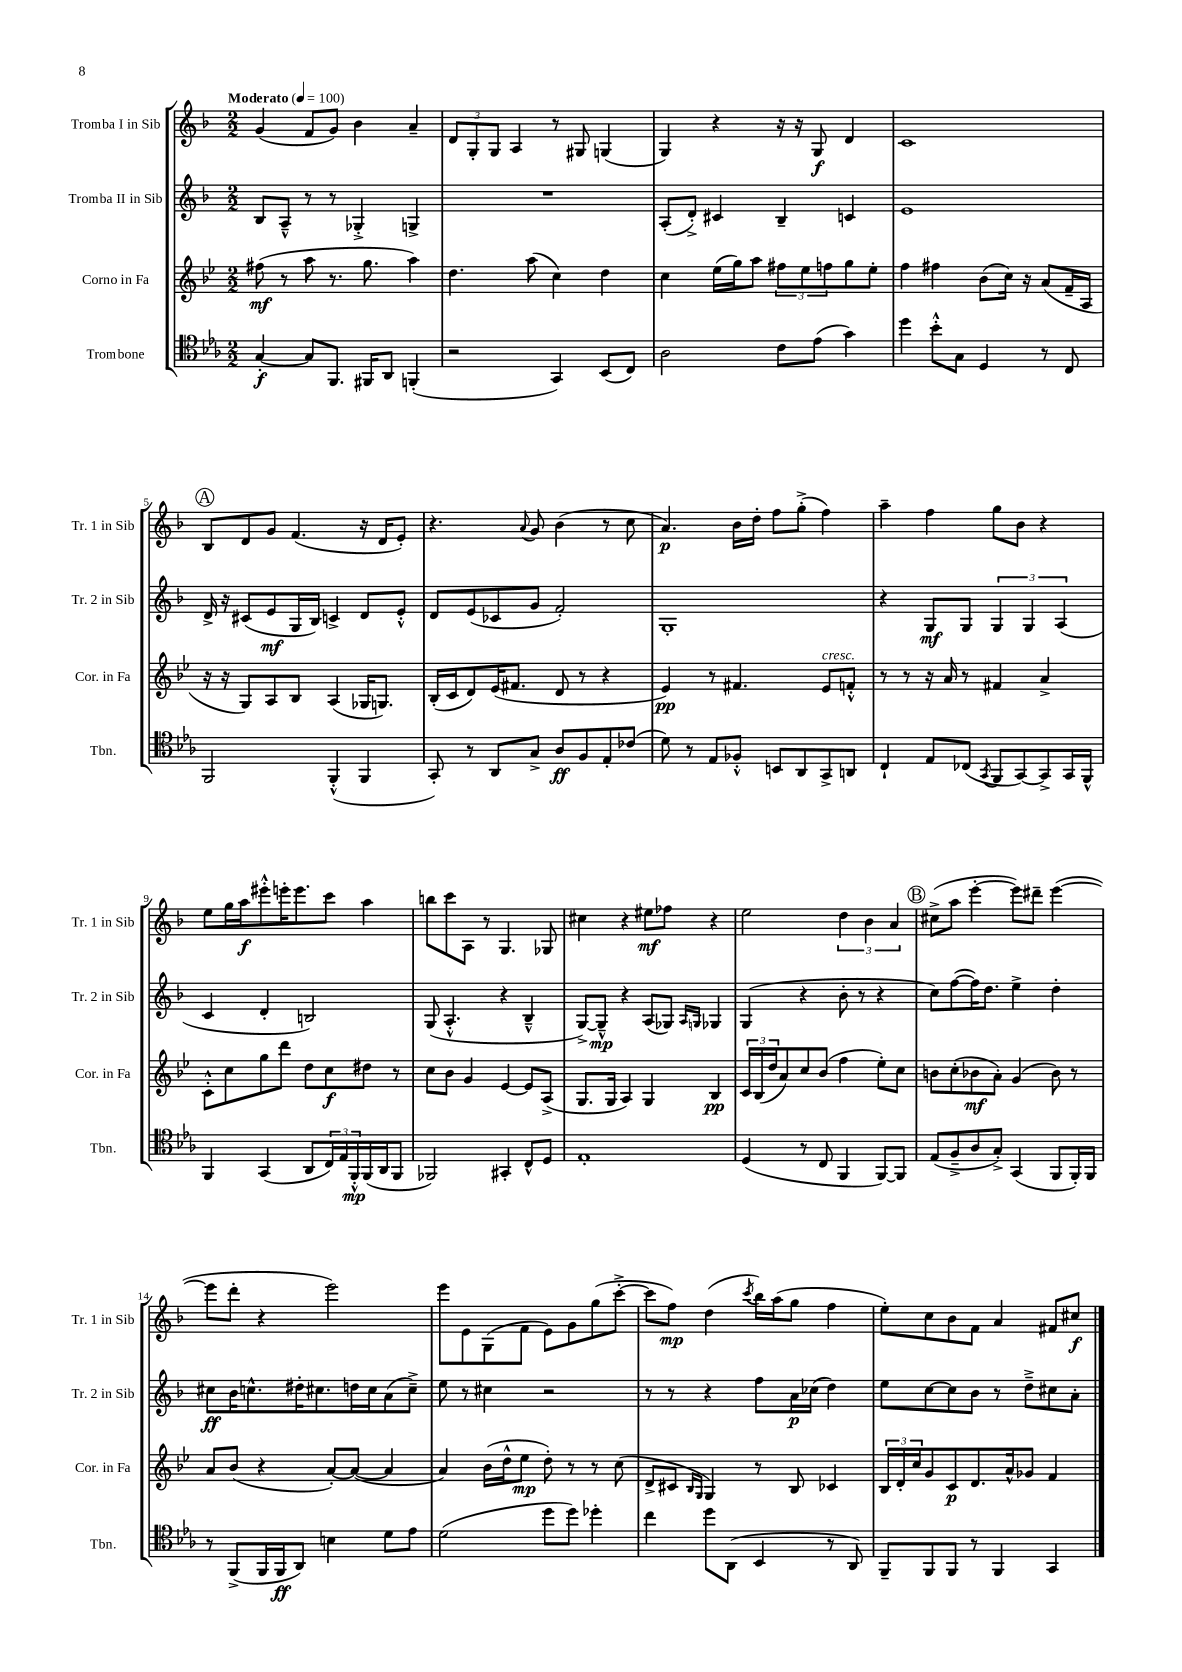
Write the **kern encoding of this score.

**kern	**kern	**kern	**kern
*staff4	*staff3	*staff2	*staff1
*clefC4	*clefG2	*clefG2	*clefG2
*k[b-e-a-]	*k[b-e-]	*k[b-]	*k[b-]
*M2/2	*M2/2	*M2/2	*M2/2
*MM100	*MM100	*MM100	*MM100
[4G'/	(8ff#\	8B-/L	(4g/
.	8r	8A~^^/J	.
8G/]L	8aa\	8r	8f/L
8.FF/J	8.r	8r	8g/J)
.	.	4G-'^/	4b-\
16FF#/LK	8.gg\	.	.
8AA-/J	.	.	.
(4FF'/	4aa\)	4G^/	4a~/
=	=	=	=
2r	4.dd\	1r	12d/L
.	.	.	12G'/
.	.	.	12G/J
.	.	.	4A/
.	(8aa\	.	.
4GG/)	4cc\)	.	8r
.	.	.	8G#/
(8BB-/L	4dd\	.	(4G/
8C/J)	.	.	.
=	=	=	=
2A-\	4cc\	(8A'/L	4G/)
.	.	8d'^/J)	.
.	(16ee-\LL	4c#/	4r
.	16gg\J)	.	.
.	8aa\J	.	.
8c\L	12ff#\L	4B-~/	16r
.	.	.	16r
.	12ee-\	.	.
(8e-\J	.	.	8G/
.	12ff\	.	.
4g\)	8gg\	4c/	4d/
.	8ee-'\J	.	.
=	=	=	=
4dd\	4ff\	1e	1c
8b-'^^\L	4ff#\	.	.
8G\J	.	.	.
4D/	(8b-\L	.	.
.	16cc\Jk)	.	.
.	16r	.	.
8r	(8a/L	.	.
8C/	16f~/L	.	.
.	16A/JJ	.	.
=	=	=	=
2FF/	16r	16d^/	8B-/L
.	16r	16r	.
.	8G/L)	(8c#/L	8d/
.	8A/	8e/	8g/J
.	8B-/J	16G/L	(4.f/
.	.	16B-/JJ)	.
(4FF'^^/	(4A/	4c^/	.
4FF/	16G-/LK	8d/L	16r
.	8.G/J)	.	16d/LK
.	.	8e'^^/J	8e'/J)
=	=	=	=
8GG'/)	(16B-'/LL	8d/L	4.r
.	16c/J	.	.
8r	8d/)	(8e/	.
8AA-/L	(16e-/K	8c-/	.
.	8.f#/J	.	.
.	.	.	8qqa/
8G^/J	.	8g/J	8g/
8A-/L	8d/	2f'/)	(4b-\
8F/	8r	.	.
8E-'/	4r	.	8r
(8c-/J	.	.	8cc\
=	=	=	=
8d\)	4e-/)	1G'	4.a/)
8r	.	.	.
8E-/L	8r	.	.
8F-'^^/J	4.f#/	.	16b-\LL
.	.	.	16dd'\JJ
8BB/L	.	.	8ff\L
8AA-/	.	.	(8gg'^\J
8GG^/	8e-/L	.	4ff\)
8AA/J	8f'^^/J	.	.
=	=	=	=
4C`/	8r	4r	4aa~\
.	8r	.	.
8E-/L	16r	8G/L	4ff\
.	16a/	.	.
(8C-/J	8r	8G/J	.
8qGG/	.	.	.
8FF/L	4f#/	6G/	8gg\L
[8GG/)	.	.	8b-\J
.	.	6G/	.
8GG^/]	4a^/	.	4r
.	.	(6A/	.
16GG/L	.	.	.
16FF^^/JJ	.	.	.
=	=	=	=
4FF/	8c'^^\L	4c/	8ee\L
.	8cc\	.	16gg\L
.	.	.	16aa\J
(4GG/	8gg\	4d'/	8eee#'^^\
.	8ddd\J	.	16eee'\K
.	.	.	8.eee\
8AA-/L	8dd\L	2B/)	.
24C/L)	8cc\	.	8ccc\J
24E-/	.	.	.
24FF'^^/	.	.	.
(16FF/	8dd#\J	.	4aa\
16AA-/J	.	.	.
8FF/J	8r	.	.
=	=	=	=
2FF-/)	8cc\L	(8G/	8bb\L
.	8b-\J	4.A'^^/	8ccc\
.	4g/	.	8A\J
.	.	.	8r
4GG#'/	[4e-/	4r	4.G/
8C^^/L	8e-/]L	4B-~^^/	.
8D/J	(8A^/J	.	8G-/
=	=	=	=
1E-'	8.G/L	[8G^/L)	4cc#\
.	.	8G~^^/]J	.
.	16G/Jk	.	.
.	4A/)	4r	4r
.	4G/	(8A/L	8ee#\L
.	.	8G-/J)	8ff-\J
.	.	16qqA/LL	.
.	.	16qqG/JJ	.
.	4B-/	4G-/	4r
=	=	=	=
(4D/	24c/LL	(4G/	2ee\
.	(24B-/	.	.
.	24dd/J	.	.
.	8a/)	.	.
8r	8cc/	4r	.
8C/	(8b-/J	.	.
4FF/	4ff\	8b-'\	6dd\
.	.	8r	.
.	.	.	6b-\
[8FF/L)	8ee-'\L)	4r	.
.	.	.	6a/
8FF/]J	8cc\J	.	.
=	=	=	=
(8E-/L	8b\L	8cc\L)	(8cc#^\L
8F~^/	(8cc'\	([8ff\	8aa\J
8A-/	8b-\	16ff\]K)	[4eee'\
.	.	8.dd\J	.
8G'^/J)	8a'\J)	.	.
(4GG/	(4g/	4ee^\	8eee\]L)
.	.	.	8ddd#~\J
8FF/L	8b-\)	4dd'\	([4eee\
16FF'/L)	8r	.	.
16FF/JJ	.	.	.
=	=	=	=
8r	8a/L	8cc#\L	8eee\]L
(8FF^/L	(8b-/J	16b-\K	8ddd'\J
.	.	8.cc^^\	.
16FF/L	4r	.	4r
16FF/J	.	.	.
8AA-/J)	.	16dd#'\K	.
.	.	8.cc#\	.
4B\	[8a'/L)	.	2eee\)
.	(8a/_J	16dd\L	.
.	.	16cc#\J	.
8d\L	4a/]	(8a\	.
8e-\J	.	8cc#~^\J)	.
=	=	=	=
(2d\	4a/)	8ee\	8eee\L
.	.	8r	8e\
.	(16b-\LL	4cc#\	(8G\
.	16dd^^\J	.	.
.	8ee-\J	.	8f\J
8dd\L	8dd'\)	2r	8e\L)
8dd\J)	8r	.	8g\
4dd-'\	8r	.	(8gg\
.	(8cc\	.	[8ccc'^\J
=	=	=	=
4cc\	8d^/L	8r	8ccc\]L
.	8c#/J	8r	8ff\J)
.	16qqB-/LL	.	.
.	16qqG/JJ	.	.
8dd\L	4G/)	4r	(4dd\
(8AA-\J	.	.	.
.	.	.	8qccc/
4BB-/	8r	8ff\L	16bb-\LL)
.	.	.	(16aa\J
.	8B-/	16a\L	8gg\J
.	.	(16cc-\JJ	.
8r	4c-/	4dd\)	4ff\
8AA-/)	.	.	.
=	=	=	=
8FF~/L	24B-/LL	8ee\L	8ee'\L)
.	24d'/	.	.
.	24cc/J	.	.
8FF/	8g/	[8cc\	8cc\
8FF/J	8c/	8cc\]	8b-\
8r	8.d/	8b-\J	8f\J
4FF/	.	8r	4a/
.	16a^^/k	.	.
.	8g-/J	8dd~^\L	.
4GG/	4f/	8cc#\	8f#/L
.	.	8a'\J	8cc#/J
==	==	==	==
*-	*-	*-	*-
